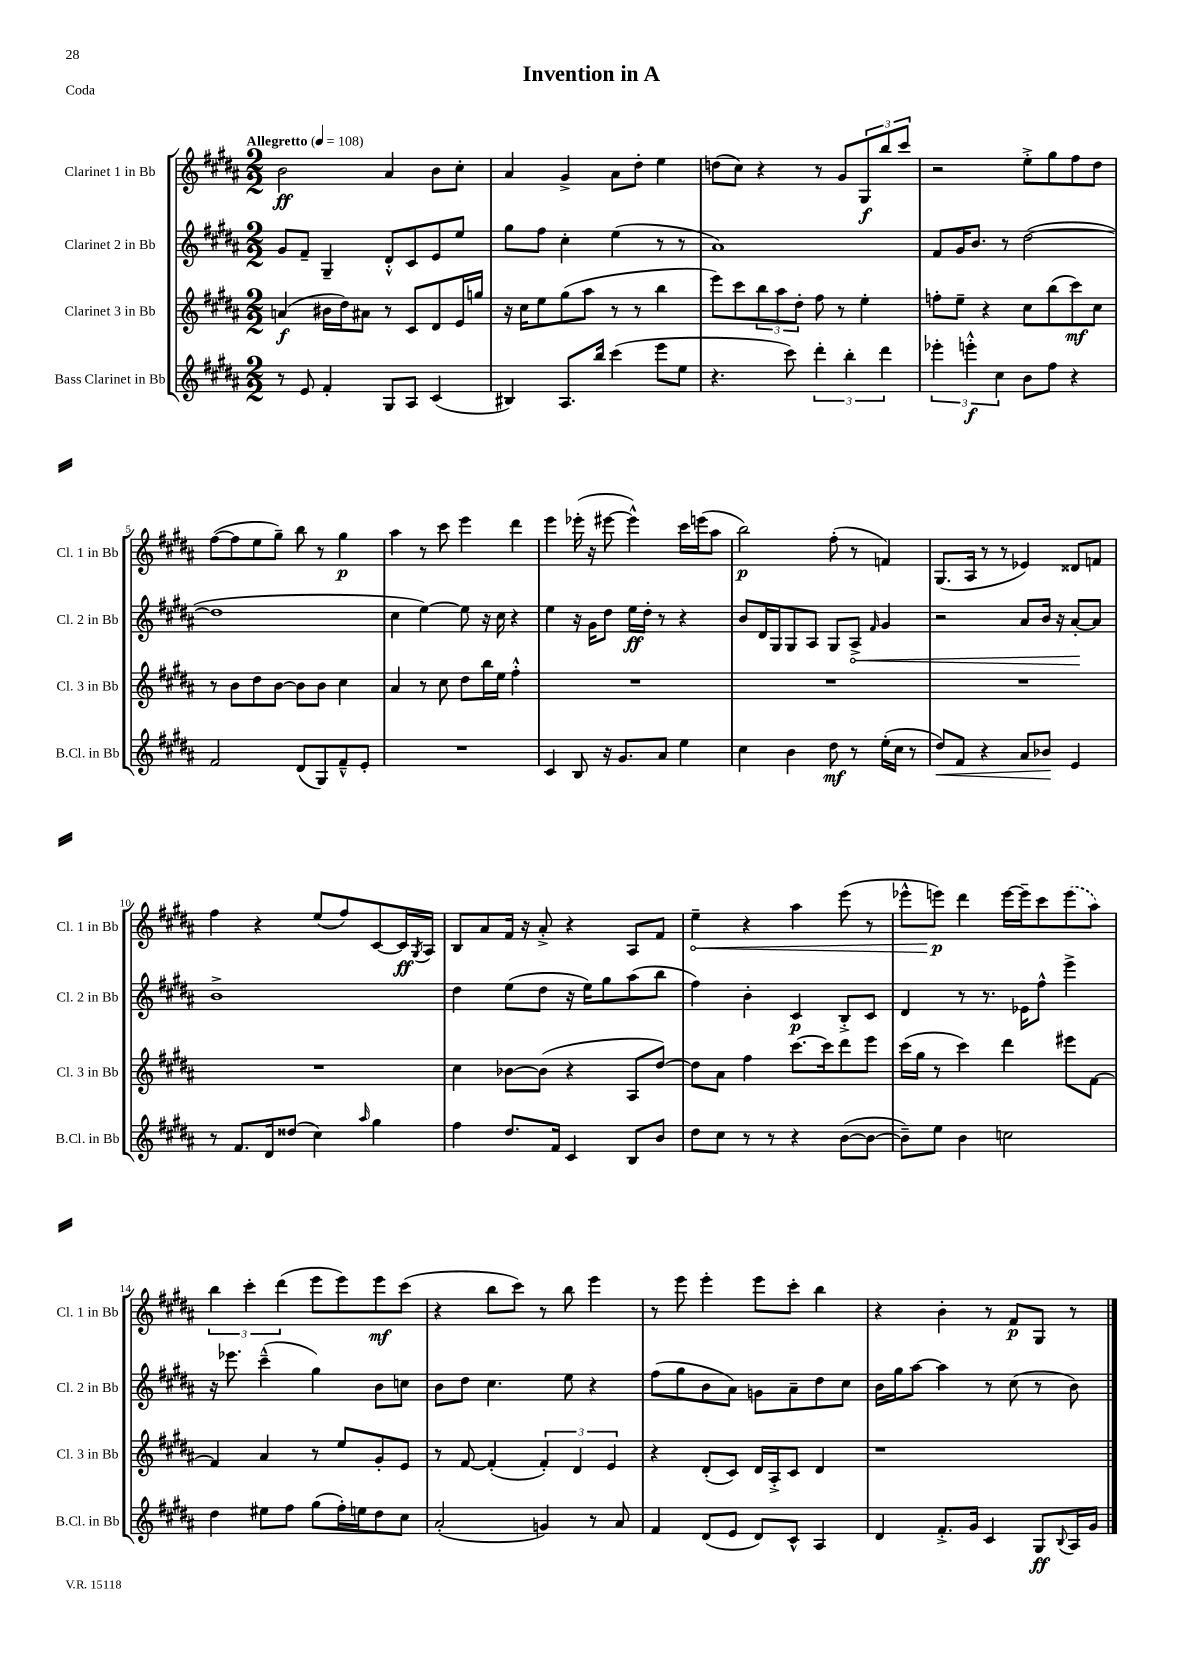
\header { title = "Invention in A" piece = "Coda" }
<<
\new StaffGroup <<
\new Staff = "s0" \with { instrumentName = "Clarinet 1 in Bb" shortInstrumentName = "Cl. 1 in Bb" } {
    \clef treble \key b \major \numericTimeSignature \time 2/2 \tempo "Allegretto" 4 = 108
    b'2\ff ais'4 b'8 cis''8-. |
    ais'4 gis'4-> ais'8 dis''8-. e''4 |
    d''8( cis''8) r4 r8 gis'8 \tuplet 3/2 { gis8\f b''8 cis'''8 } |
    r2 e''8-.-> gis''8 fis''8 dis''8 |
    fis''8~( fis''8 e''8 gis''8--) b''8 r8 gis''4\p |
    ais''4 r8 cis'''8 e'''4 dis'''4 |
    e'''4 ees'''16-.( r16 eis'''8~ eis'''4-^) cis'''16 e'''16( ais''8 |
    b''2\p) fis''8-.( r8 f'4) |
    gis8.( ais16 r8 r8 ees'4) disis'8 f'8 |
    fis''4 r4 e''8( fis''8) cis'8~ cis'16\ff \acciaccatura { gis8 } ais16 |
    b8 ais'8 fis'16 r16 ais'8-.-> r4 ais8 fis'8 |
    \once \override Hairpin.circled-tip = ##t e''4--\< r4 ais''4 e'''8( r8 |
    ees'''8-^ e'''8\p\!) dis'''4 e'''16~ e'''16-- cis'''8 \once \slurDashed e'''8( ais''8) |
    \tuplet 3/2 { b''4 cis'''4-. dis'''4( } e'''8 e'''8) e'''8\mf cis'''8( |
    r4 b''8 cis'''8) r8 b''8 e'''4 |
    r8 e'''8 e'''4-. e'''8 cis'''8-. b''4 |
    r4 b'4-. r8 fis'8\p gis8 r8 \bar "|." |
}
\new Staff = "s1" \with { instrumentName = "Clarinet 2 in Bb" shortInstrumentName = "Cl. 2 in Bb" } {
    \clef treble \key b \major \numericTimeSignature \time 2/2
    gis'8 fis'8-- gis4-- dis'8-.-^ cis'8 e'8 e''8 |
    gis''8 fis''8 cis''4-. e''4( r8 r8 |
    ais'1) |
    fis'8 gis'16 b'8. r8 dis''2~( |
    dis''1 |
    cis''4 e''4~) e''8 r16 cis''16 r4 |
    e''4 r16 gis'16 dis''8 e''16\ff dis''16-. r8 r4 |
    b'8 dis'16 gis16 gis8 ais8 gis8 \once \override Hairpin.circled-tip = ##t ais8->\< \grace { fis'16 } gis'4 |
    r2 ais'8 b'16 r16 ais'8~-.\! ais'8 |
    b'1-> |
    dis''4 e''8( dis''8 r16 e''16) gis''8 ais''8( b''8 |
    fis''4) b'4-. cis'4\p b8-.-> cis'8 |
    dis'4 r8 r8. ees'16 fis''8-^ e'''4-> |
    r16 ees'''8. cis'''4---^( gis''4) b'8 c''8 |
    b'8 dis''8 cis''4. e''8 r4 |
    fis''8( gis''8 b'8 ais'8) g'8 ais'8-- dis''8 cis''8 |
    b'16 gis''16 ais''8~ ais''4 r8 cis''8( r8 b'8) \bar "|." |
}
\new Staff = "s2" \with { instrumentName = "Clarinet 3 in Bb" shortInstrumentName = "Cl. 3 in Bb" } {
    \clef treble \key b \major \numericTimeSignature \time 2/2
    a'4\f( bis'16 dis''16) ais'8 r8 cis'8 dis'8 e'16 g''16 |
    r16 cis''16 e''8 gis''8( ais''8 r8 r8 b''4 |
    e'''8) cis'''8 \tuplet 3/2 { b''8 ais''8 dis''8-. } fis''8 r8 e''4-. |
    f''8-. e''8-- r4 cis''8 b''8( cis'''8\mf) cis''8 |
    r8 b'8 dis''8 b'8~ b'8 b'8 cis''4 |
    ais'4 r8 cis''8 dis''8 b''16 e''16 fis''4-.-^ |
    R1 |
    R1 |
    R1 |
    R1 |
    cis''4 bes'8~ bes'8( r4 ais8 dis''8~) |
    dis''8 ais'8 fis''4 cis'''8.~ cis'''16 dis'''8 e'''8 |
    cis'''16( gis''16 r8 cis'''4) dis'''4 eis'''8 fis'8~ |
    fis'4 ais'4 r8 e''8 gis'8-. e'8 |
    r8 fis'8~ fis'4-.( \tuplet 3/2 { fis'4-.) dis'4 e'4 } |
    r4 dis'8-.( cis'8) dis'16 ais16-.-> cis'8 dis'4 |
    r1 \bar "|." |
}
\new Staff = "s3" \with { instrumentName = "Bass Clarinet in Bb" shortInstrumentName = "B.Cl. in Bb" } {
    \clef treble \key b \major \numericTimeSignature \time 2/2
    r8 e'8 fis'4-. gis8 ais8 cis'4( |
    bis4) ais8. b''16 cis'''4( e'''8 e''8 |
    r4. cis'''8) \tuplet 3/2 { dis'''4-. b''4-. dis'''4 } |
    \tuplet 3/2 { ees'''4-. e'''4-.-^\f cis''4 } b'8 fis''8 r4 |
    fis'2 dis'8( gis8) fis'8---^ e'8-. |
    R1 |
    cis'4 b8 r16 gis'8. ais'8 e''4 |
    cis''4 b'4 dis''8\mf r8 e''16-.( cis''16 r8 |
    dis''8\<) fis'8 r4 ais'8 bes'8\! e'4 |
    r8 fis'8. dis'16 disis''8( cis''4) \grace { ais''16 } gis''4 |
    fis''4 dis''8. fis'16 cis'4 b8 b'8 |
    dis''8 cis''8 r8 r8 r4 b'8~( b'8~ |
    b'8--) e''8 b'4 c''2 |
    dis''4 eis''8 fis''8 gis''8( fis''16-.) e''16 dis''8 cis''8 |
    ais'2-.( g'4) r8 ais'8 |
    fis'4 dis'8( e'8 dis'8) cis'8-^ ais4 |
    dis'4 fis'8.-.-> gis'16 cis'4 gis8\ff \appoggiatura { b8 } ais16 gis'16 \bar "|." |
}
>>
>>
